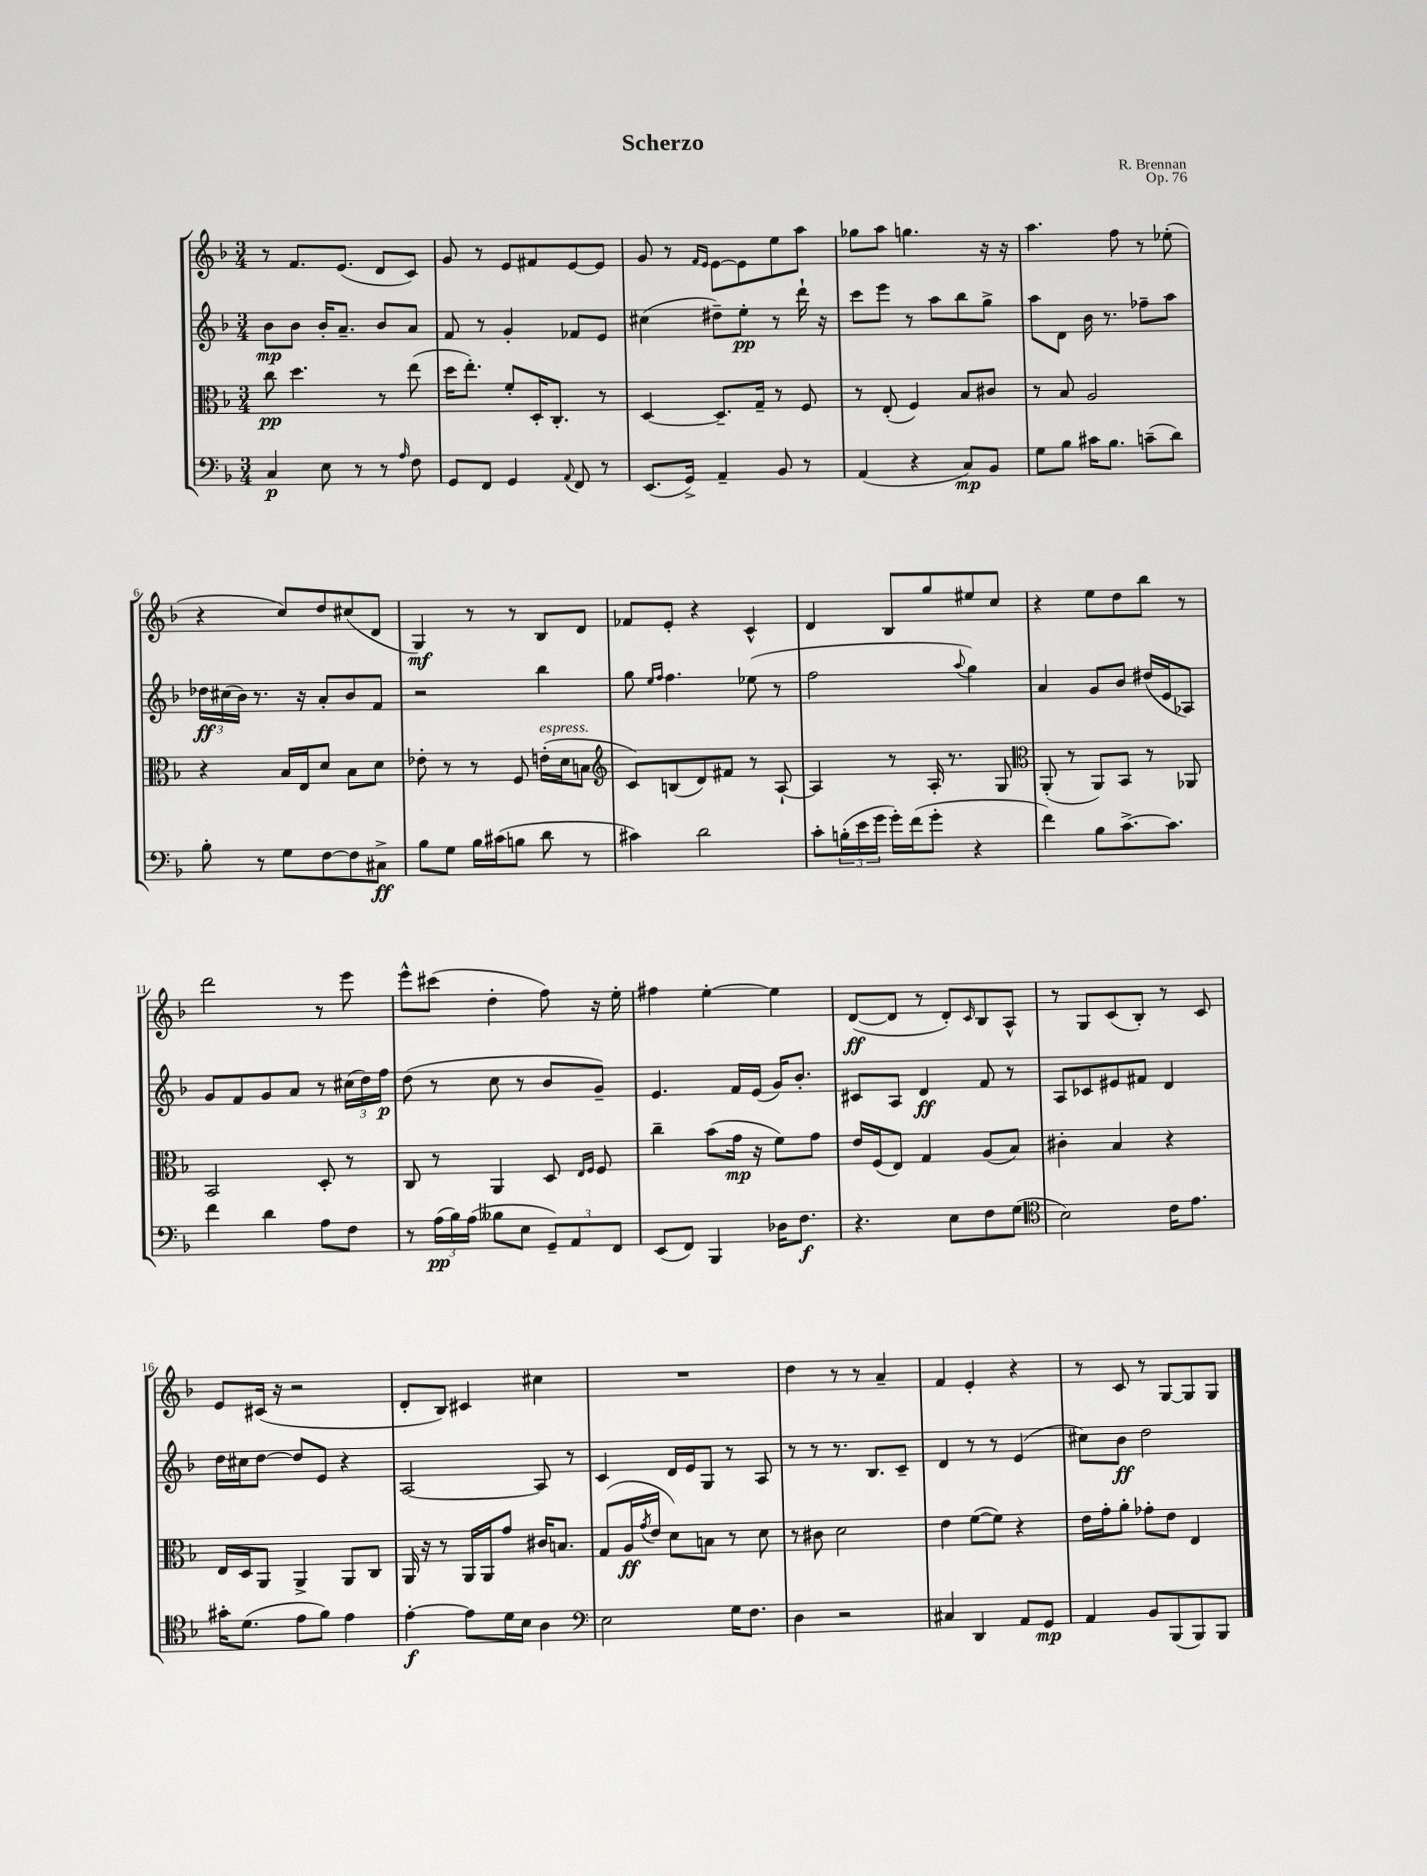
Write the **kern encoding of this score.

**kern	**kern	**kern	**kern
*staff4	*staff3	*staff2	*staff1
*clefF4	*clefC3	*clefG2	*clefG2
*k[b-]	*k[b-]	*k[b-]	*k[b-]
*M3/4	*M3/4	*M3/4	*M3/4
4C	8cc	8b-	8r
.	4.dd	8b-	8.f
8E	.	16b-'	.
.	.	8.a~	(8.e
8r	.	.	.
8r	8r	8b-	8d
16qqA	.	.	.
8F	(8ee	8a	8c)
=	=	=	=
8GG	16dd	8f	8g
.	8.ee')	.	.
8FF	.	8r	8r
4GG	8f'	4g'	8e
.	16D'	.	8f#
.	8.C'	.	.
8qqAA	.	.	.
8FF	.	8f-	[8e
8r	8r	8e	8e]
=	=	=	=
(8.EE	[4D	(4cc#	8g
.	.	.	8r
16GG^)	.	.	.
.	.	.	16qqf
.	.	.	16qqe
4AA~	8.D~]	8dd#~)	[8e
.	.	8ee'	8e]
.	16G~	.	.
8BB-	8r	8r	8ee
8r	8F	16ddd`	8aa
.	.	16r	.
=	=	=	=
(4AA	8r	8ccc	8gg-
.	(8E'	8eee	8aa
4r	4F)	8r	4.gg
.	.	8aa	.
8C)	8B-	8bb-	.
8BB-	8c#	8gg^	16r
.	.	.	16r
=	=	=	=
8G	8r	8aa	4.aa
8B-	8B-	8d	.
16c#	2A	16b-	.
8.B-	.	8.r	.
.	.	.	8ff
(8c~	.	8ff-~	8r
8d)	.	8aa	(8ee-'
=	=	=	=
8B-'	4r	24dd-	4r
.	.	(24cc#	.
.	.	24b-)	.
8r	.	8.r	.
8G	16B-	.	8cc)
.	16E	16r	.
[8F	8d	8a'	8dd
8F]	8B-	8b-	(8cc#
8C#^	8d	8f	8d
=	=	=	=
8B-	8e-'	2r	4G)
8G	8r	.	.
16B-	8r	.	8r
(16c#	.	.	.
8B	8F	.	8r
8d	(16e'	4bb-	8B-
.	16d	.	.
8r	8B	.	8d
=	=	=	=
*	*clefG2	*	*
4c#)	8c)	8gg	8f-
.	.	16qqee	.
.	.	16qqff	.
.	(8B	4.ff	8e'
2d	8d)	.	4r
.	8f#	.	.
.	8r	(8ee-	4c^^
.	[8A`	8r	.
=	=	=	=
8c'	4A]	2ff	4d
(24B'	.	.	.
24e	.	.	.
24g	.	.	.
16g')	8r	.	8B-
(16f	.	.	.
8g'	16A'	.	8gg
.	8.r	.	.
.	.	8qqaa	.
4r	.	4gg)	8ee#
.	8G	.	8cc
=	=	=	=
*	*clefC3	*	*
4f)	(8AA'	4a	4r
.	8r	.	.
8B-	8AA)	8g	8ee
[8.c^	8BB-	8b-	8dd
.	8r	(16dd#	8bb-
8.c]	.	16e	.
.	8AA-	8A-)	8r
=	=	=	=
4f	2BB-	8g	2ddd
.	.	8f	.
4d	.	8g	.
.	.	8a	.
8A	8D'	8r	8r
8F	8r	(24cc#	8eee
.	.	24dd)	.
.	.	24ff	.
=	=	=	=
8r	8C	(8dd	8eee^^
(24A	8r	8r	(8ccc#
24B-)	.	.	.
(24A	.	.	.
8B--	4AA	8cc	4dd'
8E	.	8r	.
12GG~)	8D	8b-	8ff)
12AA	.	.	.
.	16qqE	.	.
.	16qqF	.	.
.	8F	8g~)	16r
12FF	.	.	.
.	.	.	16ee'
=	=	=	=
(8EE	4cc~	4.e	4ff#
8FF)	.	.	.
4BBB-	(8b-	.	[4ee'
.	16g	16f	.
.	16r	(16e	.
16D-	8f)	16g)	4ee]
8.F	.	8.b-'	.
.	8g	.	.
=	=	=	=
4.r	16e	8c#	([8d
.	(16F	.	.
.	8E)	8A	8d]
.	4G	4d	8r
8E	.	.	8d')
.	.	.	16qqc
8F	(8A	8f	8B-
(8G	8B-)	8r	8A^^
=	=	=	=
*clefC4	*	*	*
2B-)	4c#'	8A	8r
.	.	8c-	8G
.	4B-	8e#	(8c
.	.	8f#	8B-')
16c	4r	4d	8r
8.e	.	.	.
.	.	.	8c
=	=	=	=
16g#'	16E	16dd	8e
(8.d	16D	16cc#	.
.	8AA	[8dd	(16c#
.	.	.	16r
8e	4AA^	8dd]	2r
8f)	.	8e	.
4e	8AA	4r	.
.	8C	.	.
=	=	=	=
[4e'	16AA	[2A	8d'
.	16r	.	.
.	8r	.	8B-)
8e]	16AA	.	4c#
.	16AA	.	.
16d	8g	.	.
16B-	.	.	.
4A	16c#	8A]	4cc#
.	8.B	.	.
.	.	8r	.
=	=	=	=
*clefF4	*	*	*
2E	(8G	4c	2.r
.	16A	.	.
.	8qg	.	.
.	16e	.	.
.	8d)	16d	.
.	.	16e	.
.	8B	8G	.
16G	8r	8r	.
8.F	.	.	.
.	8d	8A	.
=	=	=	=
4D	8r	8r	4dd
.	8c#	8r	.
2r	2d	8.r	8r
.	.	.	8r
.	.	8.B-	.
.	.	.	4a~
.	.	8c~	.
=	=	=	=
4C#	4e	4d	4f
4DD	([8f	8r	4e'
.	8f])	8r	.
8AA	4r	(4e	4r
8GG	.	.	.
=	=	=	=
4AA	16e	8cc#)	8r
.	16g'	.	.
.	8a'	8b-	8c
8BB-	8g-'	2dd	8r
(8BBB-	8e	.	[8G
8BBB-)	4E	.	8G]
8BBB-	.	.	8G
==	==	==	==
*-	*-	*-	*-
